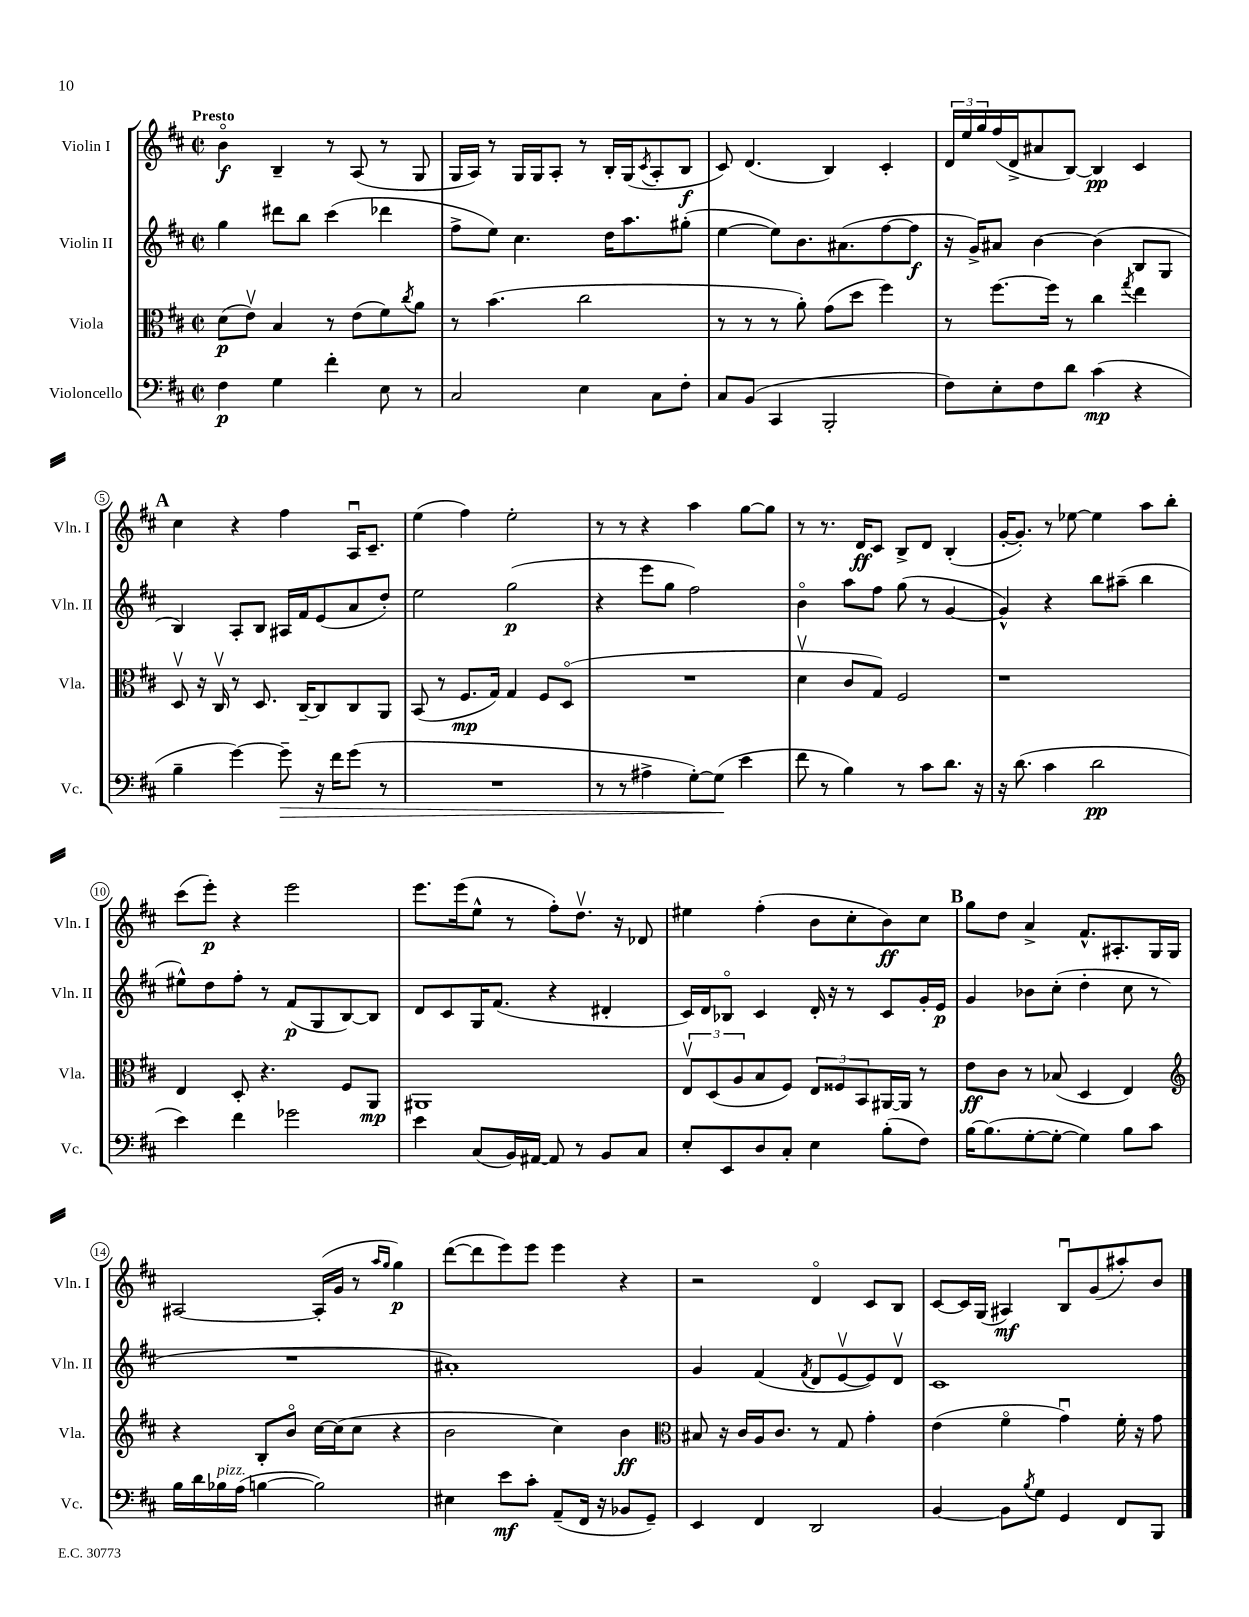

**kern	**dynam	**kern	**dynam	**kern	**dynam	**kern	**dynam
*part4	*part4	*part3	*part3	*part2	*part2	*part1	*part1
*staff4	*staff4	*staff3	*staff3	*staff2	*staff2	*staff1	*staff1
*I"Violoncello	*	*I"Viola	*	*I"Violin II	*	*I"Violin I	*
*I'Vc.	*	*I'Vla.	*	*I'Vln. II	*	*I'Vln. I	*
*clefF4	*	*clefC3	*	*clefG2	*	*clefG2	*
*k[f#c#]	*	*k[f#c#]	*	*k[f#c#]	*	*k[f#c#]	*
*M2/2	*	*M2/2	*	*M2/2	*	*M2/2	*
*met(c|)	*	*met(c|)	*	*met(c|)	*	*met(c|)	*
=1	=1	=1	=1	=1	=1	=1	=1
!	!	!	!	!	!	!LO:TX:a:B:t=Presto	!
4F#\	p	(8d\L	p	4gg\	.	4b\	f
.	.	8ev\J)	.	.	.	.	.
4G\	.	4B/	.	8ddd#X\L	.	4B~/	.
.	.	.	.	8bb\J	.	.	.
4f#'\	.	8r	.	(4ccc#\	.	8r	.
.	.	(8e\L	.	.	.	(8A/	.
8E\	.	8f#\)	.	4ddd-X\	.	8r	.
.	.	8qcc#/	.	.	.	.	.
8r	.	8a\J	.	.	.	8G/	.
=2	=2	=2	=2	=2	=2	=2	=2
2C#/	.	8r	.	8ff#^\L	.	16G/LL	.
.	.	.	.	.	.	16A/JJ)	.
.	.	(4.b\	.	8ee\J)	.	8r	.
.	.	.	.	4.cc#\	.	16G/LL	.
.	.	.	.	.	.	16G/J	.
.	.	.	.	.	.	8A'/J	.
4E\	.	2cc#\	.	.	.	8r	.
.	.	.	.	16dd\KL	.	16B'/LL	.
.	.	.	.	8.aa\	.	(16G/J	.
.	.	.	.	.	.	8qc#/	.
8C#\L	.	.	.	.	.	8A'/	.
8F#'\J	.	.	.	(8gg#X'\J	.	8B/J	f
=3	=3	=3	=3	=3	=3	=3	=3
8C#/L	.	8r	.	[4ee\	.	8c#/)	.
(8BB/J	.	8r	.	.	.	(4.d/	.
4CC#/	.	8r	.	8ee\L])	.	.	.
.	.	8a'\)	.	8.b\	.	.	.
2BBB'/	.	(8g\L	.	.	.	4B/)	.
.	.	.	.	(8.a#X\	.	.	.
.	.	8dd\J	.	.	.	.	.
.	.	4ff#\)	.	[8ff#\	.	4c#'/	.
.	.	.	.	8ff#\J]	f	.	.
=4	=4	=4	=4	=4	=4	=4	=4
8F#\L)	.	8r	.	16r	.	24d/LL	.
.	.	.	.	.	.	24ee/	.
.	.	.	.	16g^/KL)	.	.	.
.	.	.	.	.	.	24gg/	.
8E'\	.	[8.ff#\L	.	8a#X/J	.	(16ff#/	.
.	.	.	.	.	.	16d^/J	.
8F#\	.	.	.	[4b\	.	8a#X/	.
.	.	16ff#\Jk]	.	.	.	.	.
8d\J	.	8r	.	.	.	[8B/J)	.
(4c#\	mp	4cc#\	.	(4b\]	.	4B/]	pp
.	.	8qgg/	.	.	.	.	.
4r	.	4ee\	.	8B/L	.	4c#/	.
.	.	.	.	8G/J	.	.	.
!!LO:LB:g=z
!!LO:REH:place=s1:t=A
=5	=5	=5	=5	=5	=5	=5	=5
4B~\	.	8Dv/	.	4B/)	.	4cc#\	.
.	.	16r	.	.	.	.	.
.	.	16C#v/	.	.	.	.	.
[4g\)	.	8r	.	8A'/L	.	4r	.
.	.	8.D/	.	8B/J	.	.	.
!	!LO:HP:b	!	!	!	!	!	!
8g~\]	>	.	.	16A#X/LL	.	4ff#\	.
.	.	[16C#~/KL	.	16f#/J	.	.	.
16r	.	8C#/]	.	(8e/	.	.	.
16f#\KL	.	.	.	.	.	.	.
(8g\J	.	8C#/	.	8a/	.	16Au/KL	.
.	.	.	.	.	.	8.c#~/J	.
8r	.	8AA/J	.	8dd'/J)	.	.	.
=6	=6	=6	=6	=6	=6	=6	=6
1r	.	(8BB/	.	2ee\	.	(4ee\	.
.	.	8r	.	.	.	.	.
.	.	8.F#/L	mp	.	.	4ff#\)	.
.	.	16G/Jk)	.	.	.	.	.
.	.	4G/	.	(2gg\	p	2ee'\	.
.	.	8F#/L	.	.	.	.	.
.	.	(8D/J	.	.	.	.	.
=7	=7	=7	=7	=7	=7	=7	=7
8r	.	1r	.	4r	.	8r	.
8r	.	.	.	.	.	8r	.
4A#X^\	.	.	.	8eee\L	.	4r	.
.	.	.	.	8gg\J	.	.	.
[8G'\L)	.	.	.	2ff#\)	.	4aa\	.
(8G\J]	.	.	.	.	.	.	.
4e\	]	.	.	.	.	[8gg\L	.
.	.	.	.	.	.	8gg\J]	.
=8	=8	=8	=8	=8	=8	=8	=8
8f#\	.	4dv\	.	4b\	.	8r	.
8r	.	.	.	.	.	8.r	.
4B\)	.	8c#/L	.	8aa\L	.	.	.
.	.	.	.	.	.	16d/KL	ff
.	.	8G/J)	.	8ff#\J	.	8c#/J	.
8r	.	2F#/	.	(8gg\	.	8B^/L	.
8c#\L	.	.	.	8r	.	8d/J	.
8.d\J	.	.	.	[4g/	.	(4B'/	.
16r	.	.	.	.	.	.	.
=9	=9	=9	=9	=9	=9	=9	=9
16r	.	1r	.	4g^^/])	.	[16g'/KL	.
(8.d\	.	.	.	.	.	8.g'/J])	.
4c#\	.	.	.	4r	.	8r	.
.	.	.	.	.	.	[8ee-X\	.
2d\	pp	.	.	8bb\L	.	4ee-\]	.
.	.	.	.	(8aa#X~\J	.	.	.
.	.	.	.	4bb\	.	8aa\L	.
.	.	.	.	.	.	8bb'\J	.
!!LO:LB:g=z
=10	=10	=10	=10	=10	=10	=10	=10
4e\)	.	4E/	.	8ee#X^^\L)	.	(8ccc#\L	.
.	.	.	.	8dd\	.	8eee'\J)	p
4f#\	.	8D'/	.	8ff#'\J	.	4r	.
.	.	4.r	.	8r	.	.	.
2g-X\	.	.	.	(8f#/L	p	2eee\	.
.	.	.	.	8G/	.	.	.
.	.	8F#/L	.	[8B/)	.	.	.
.	.	8AA/J	mp	8B/J]	.	.	.
=11	=11	=11	=11	=11	=11	=11	=11
4e\	.	1AA#X	.	8d/L	.	8.eee\L	.
.	.	.	.	8c#/	.	.	.
.	.	.	.	.	.	(16eee\k	.
(8C#/L	.	.	.	16G/K	.	8ee^^\J	.
.	.	.	.	(8.f#/J	.	.	.
16BB/L)	.	.	.	.	.	8r	.
[16AA#X/JJ	.	.	.	.	.	.	.
8AA#/]	.	.	.	4r	.	8ff#'\L)	.
8r	.	.	.	.	.	8.ddv\J	.
8BB/L	.	.	.	4d#X'/	.	.	.
.	.	.	.	.	.	16r	.
8C#/J	.	.	.	.	.	8d-X/	.
=12	=12	=12	=12	=12	=12	=12	=12
8E'/L	.	12Ev/L	.	16c#/LL)	.	4ee#X\	.
.	.	.	.	16d/J	.	.	.
.	.	(12D/	.	.	.	.	.
8EE/	.	.	.	8B-X/J	.	.	.
.	.	12A/	.	.	.	.	.
8D/	.	8B/	.	4c#/	.	(4ff#'\	.
8C#'/J	.	8F#/J)	.	.	.	.	.
4E\	.	12E/L	.	16d'/	.	8b\L	.
.	.	.	.	16r	.	.	.
.	.	12F##X/	.	.	.	.	.
.	.	.	.	8r	.	8cc#'\	.
.	.	12BB/	.	.	.	.	.
(8B'\L	.	[16AA#X/L	.	8c#/L	.	8b\)	ff
.	.	16AA#/JJ]	.	.	.	.	.
8F#\J)	.	8r	.	16g'/L	.	8cc#\J	.
.	.	.	.	16e/JJ	p	.	.
!!LO:REH:place=s1:t=B
=13	=13	=13	=13	=13	=13	=13	=13
[16B\KL	.	8e\L	ff	4g/	.	8gg\L	.
(8.B\]	.	.	.	.	.	.	.
.	.	8c#\J	.	.	.	8dd\J	.
[8G'\	.	8r	.	8b-X\L	.	4a^/	.
8G'\J_	.	(8B-X/	.	(8cc#'\J	.	.	.
4G\])	.	4D/	.	4dd'\	.	8.f#^^/L	.
.	.	.	.	.	.	8.A#X'/	.
8B\L	.	4E/)	.	8cc#\	.	.	.
8c#\J	.	.	.	8r	.	16G/L	.
.	.	.	.	.	.	16G/JJ	.
!!LO:LB:g=z
=14	=14	=14	=14	=14	=14	=14	=14
*	*	*clefG2	*	*	*	*	*
16B\LL	.	4r	.	1r	.	[2A#X/	.
16d\	.	.	.	.	.	.	.
!LO:TX:a:i:t=pizz.	!	!	!	!	!	!	!
16B-X\	.	.	.	.	.	.	.
(16A\JJ	.	.	.	.	.	.	.
[4Bn\	.	8B'/L	.	.	.	.	.
.	.	8b/J	.	.	.	.	.
2B\])	.	[16cc#\LL	.	.	.	(16A#'/LL]	.
.	.	(16cc#\J]	.	.	.	16g/JJ	.
.	.	8cc#\J	.	.	.	8r	.
.	.	.	.	.	.	16qqaa/LL	.
.	.	.	.	.	.	16qqgg/JJ	.
.	.	4r	.	.	.	4gg\)	p
=15	=15	=15	=15	=15	=15	=15	=15
4E#X\	.	2b\	.	1a#X')	.	([8ddd\L	.
.	.	.	.	.	.	8ddd\]	.
8e\L	mf	.	.	.	.	8eee\)	.
8c#'\J	.	.	.	.	.	8eee\J	.
(8AA~/L	.	4cc#\)	.	.	.	4eee\	.
16FF#/Jk	.	.	.	.	.	.	.
16r	.	.	.	.	.	.	.
8BB-X/L	.	4b\	ff	.	.	4r	.
8GG~/J)	.	.	.	.	.	.	.
=16	=16	=16	=16	=16	=16	=16	=16
*	*	*clefC3	*	*	*	*	*
4EE/	.	8B#X/	.	4g/	.	2r	.
.	.	16r	.	.	.	.	.
.	.	16c#/LL	.	.	.	.	.
4FF#/	.	16A/J	.	(4f#/	.	.	.
.	.	8.c#/J	.	.	.	.	.
.	.	.	.	8qf#/	.	.	.
2DD/	.	8r	.	8d/L	.	4d/	.
.	.	8G/	.	[8ev/	.	.	.
.	.	4g'\	.	8e/])	.	8c#/L	.
.	.	.	.	8dv/J	.	8B/J	.
=17	=17	=17	=17	=17	=17	=17	=17
[4BB/	.	(4e\	.	1c#	.	[8c#/L	.
.	.	.	.	.	.	16c#/L]	.
.	.	.	.	.	.	(16G/JJ	.
8BB\L]	.	4f#\	.	.	.	4A#X/)	mf
8qB/	.	.	.	.	.	.	.
8G\J	.	.	.	.	.	.	.
4GG/	.	4gu\)	.	.	.	8Bu/L	.
.	.	.	.	.	.	(8g/	.
8FF#/L	.	16f#'\	.	.	.	8aa#X'/)	.
.	.	16r	.	.	.	.	.
8BBB/J	.	8g\	.	.	.	8b/J	.
==	==	==	==	==	==	==	==
*-	*-	*-	*-	*-	*-	*-	*-
